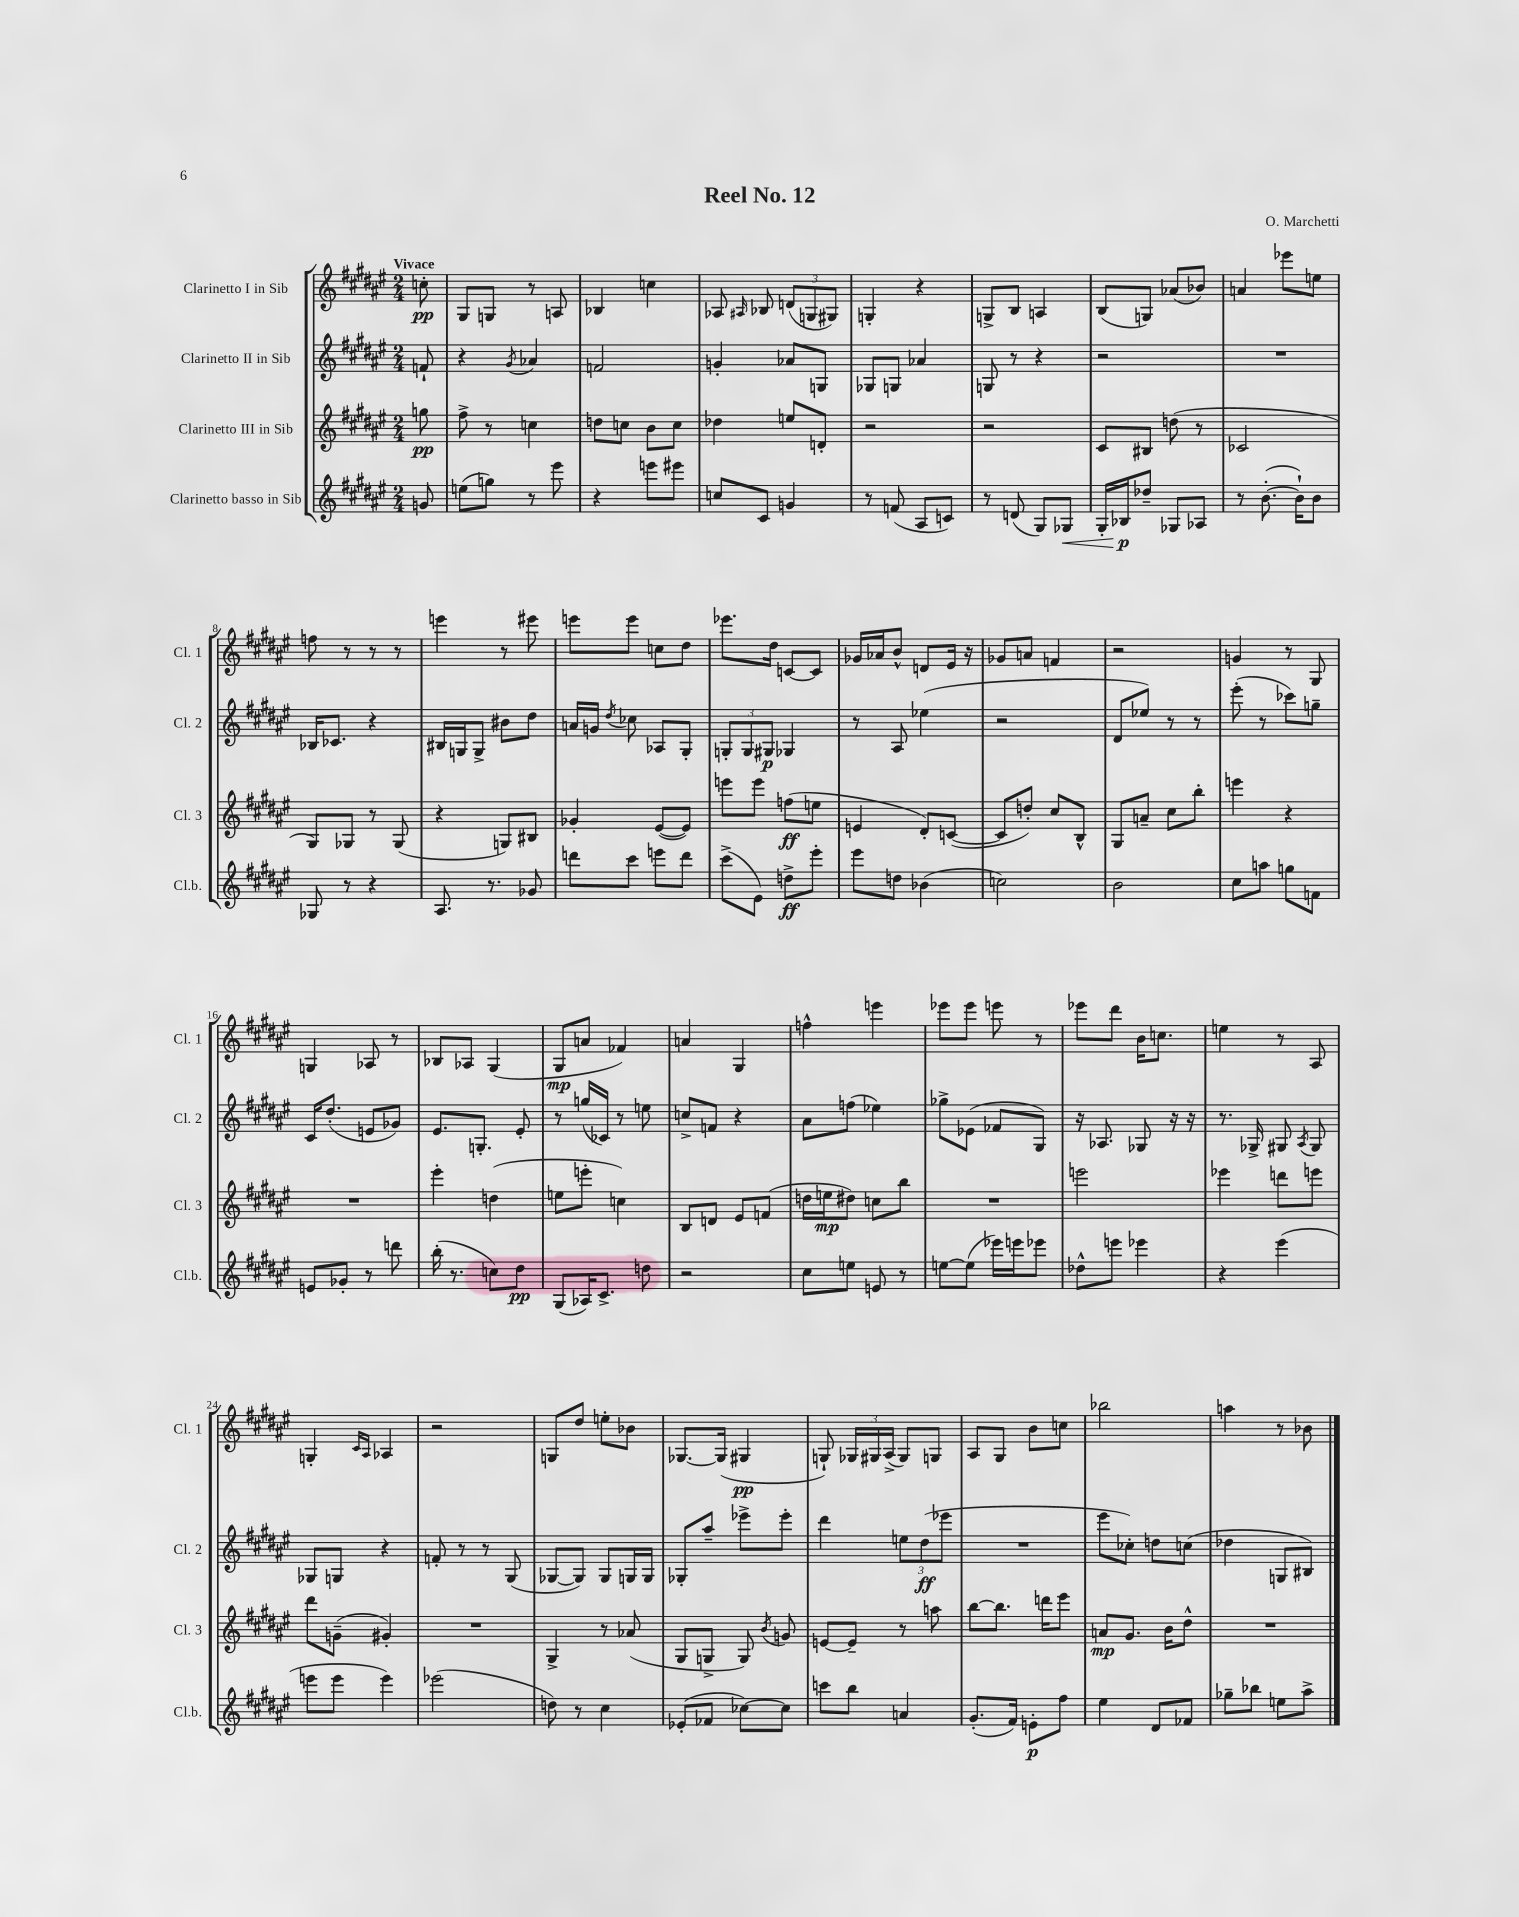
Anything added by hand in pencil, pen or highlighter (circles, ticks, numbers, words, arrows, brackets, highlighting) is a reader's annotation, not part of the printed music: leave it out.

**kern	**kern	**kern	**kern
*staff4	*staff3	*staff2	*staff1
*clefG2	*clefG2	*clefG2	*clefG2
*k[f#c#g#d#a#e#]	*k[f#c#g#d#a#e#]	*k[f#c#g#d#a#e#]	*k[f#c#g#d#a#e#]
*M2/4	*M2/4	*M2/4	*M2/4
8g/	8gg\	8f`/	8cc'\
=	=	=	=
(8ee\L	8ff#^\	4r	8G#/L
8gg\J)	8r	.	8G/J
.	.	8qg#/	.
8r	4cc\	4a-/	8r
8eee#\	.	.	8A/
=	=	=	=
4r	8dd\L	2f/	4B-/
.	8cc\J	.	.
8eee\L	8b\L	.	4cc\
8eee#\J	8cc\J	.	.
=	=	=	=
8cc/L	4dd-\	4g'/	8A-/
.	.	.	16qqA#/
8c#/J	.	.	8B-/
4g/	8ee/L	8a-/L	(12d/L
.	.	.	12G/
.	8d'/J	8G/J	.
.	.	.	12G#/J)
=	=	=	=
8r	2r	8G-/L	4G'/
(8f/	.	8G/J	.
8A#/L	.	4a-/	4r
8c/J)	.	.	.
=	=	=	=
8r	2r	8G/	8G^/L
(8d/	.	8r	8B/J
8G#/L)	.	4r	4A/
8G-/J	.	.	.
=	=	=	=
16G#'/LL	8c#/L	2r	(8B/L
16B-/J	.	.	.
8dd-~/J	8B#/J	.	8G/J)
8G-/L	(8dd\	.	(8a-/L
8A-/J	8r	.	8b-/J)
=	=	=	=
8r	2c-/	2r	4a/
([8.b'\	.	.	.
.	.	.	8eee-\L
16b`\]LK)	.	.	.
8b\J	.	.	8ee\J
=	=	=	=
8G-/	8G#/L)	16B-/LK	8ff\
.	.	8.c-/J	.
8r	8G-/J	.	8r
4r	8r	4r	8r
.	(8G-/	.	8r
=	=	=	=
8.A#/	4r	16B#/LL	4eee\
.	.	16G/J	.
.	.	8G^/J	.
8.r	.	.	.
.	8G/L)	8b#\L	8r
8g-/	8B#/J	8dd#\J	8eee#\
=	=	=	=
8ddd\L	4g-'/	16a/LL	8eee\L
.	.	16g/JJ	.
.	.	8qdd#/	.
8ccc#\J	.	8cc-\	8eee\J
8eee\L	([8e#/L	8A-/L	8cc\L
8ddd\J	8e#/]J)	8G#'/J	8dd#\J
=	=	=	=
(8ccc#^\L	8eee\L	12G'/L	8.eee-\L
.	.	12G/	.
8e#\J)	8eee\J	.	.
.	.	12G#/J	.
.	.	.	16dd#\Jk
8dd^\L	(8ff\L	4G-/	[8c/L
8eee#'\J	8ee\J	.	8c/]J
=	=	=	=
8eee#\L	4e/	8r	16g-/LL
.	.	.	16a-/J
8dd\J	.	8A#/	8b^^/J
(4b-\	8d#'/L)	(4ee-\	8d/L
.	([8c/J	.	16e#/Jk
.	.	.	16r
=	=	=	=
2cc\)	8c/]L	2r	8g-/L
.	8dd'/J)	.	8a/J
.	8cc#/L	.	4f/
.	8B^^/J	.	.
=	=	=	=
2b\	8G#/L	8d#/L	2r
.	8a~/J	8ee-/J)	.
.	8cc#\L	8r	.
.	8bb'\J	8r	.
=	=	=	=
8cc#\L	4eee\	(8eee#'\	4g/
8aa\J	.	8r	.
8gg\L	4r	8ccc-\L)	8r
8f\J	.	8gg~\J	8G#/
=	=	=	=
8e/L	2r	16c#/LK	4G/
.	.	(8.dd#'/J	.
8g-'/J	.	.	.
8r	.	8e/L	8A-/
8ddd\	.	8g-/J)	8r
=	=	=	=
(16bb'\	4eee#'\	8.e#/L	8B-/L
8.r	.	.	.
.	.	.	8A-/J
.	.	8.G'/J	.
8cc\L)	(4dd\	.	(4G#/
8dd#\J	.	8e#'/	.
=	=	=	=
(8G#/L	8ee\L	8r	8G#/L
16A-/K)	8eee'\J	(16gg/LL	8a/J
8.c#^/J	.	16c-/JJ)	.
.	4cc\)	8r	4f-/)
8dd\	.	8ee\	.
=	=	=	=
2r	8B/L	8cc^/L	4a/
.	8d/J	8f/J	.
.	8e#/L	4r	4G#/
.	(8f/J	.	.
=	=	=	=
8cc#\L	16dd\LL	8a#\L	4ff^^\
.	16ee\J	.	.
8ee\J	8dd#\J)	(8ff\J	.
8e/	8cc\L	4ee-\)	4eee\
8r	8bb\J	.	.
=	=	=	=
[8ee\L	2r	8gg-^\L	8eee-\L
(8ee\]J	.	(8e-\J	8eee-\J
16eee-\LL)	.	8f-/L	8eee\
16eee\J	.	.	.
8eee-\J	.	8G#/J)	8r
=	=	=	=
8dd-^^\L	2eee\	16r	8eee-\L
.	.	8.A-/	.
8eee\J	.	.	8ddd#\J
4eee-\	.	8G-/	16b\LK
.	.	.	8.cc\J
.	.	16r	.
.	.	16r	.
=	=	=	=
4r	4eee-\	8.r	4ee\
.	.	16G-^/	.
(4eee#\	8ddd\L	8G#/	8r
.	.	8qA#/	.
.	8eee\J	8G#/	8A#/
=	=	=	=
8eee\L	8ddd#\L	8G-/L	4G'/
8eee\J	(8g~\J	8G/J	.
.	.	.	16qqc#/LL
.	.	.	16qqA#/JJ
4eee\)	4g#'/)	4r	4A-/
=	=	=	=
(2eee-\	2r	8f'/	2r
.	.	8r	.
.	.	8r	.
.	.	(8G#/	.
=	=	=	=
8dd\)	4G#^/	[8G-/L	8G/L
8r	.	8G-/]J)	8dd#/J
4cc#\	8r	8G-/L	8ee'\L
.	(8a-/	16G/L	8b-\J
.	.	16G/JJ	.
=	=	=	=
(8e-'/L	8G#/L	8G-'/L	[8.G-/L
8f-/J	8G^/J	8aa#~/J	.
.	.	.	(16G-/]Jk
[8cc-\L)	8G/)	8eee-^\L	4G#/
.	8qb/	.	.
8cc-\]J	8g/	8eee-'\J	.
=	=	=	=
8ccc\L	[8e/L	4ddd#\	8G`/)
8bb\J	8e~/]J	.	24G-/LL
.	.	.	24G#/
.	.	.	(24A#^/JJ
4a/	8r	12ee\L	8G#/L)
.	.	(12dd#\	.
.	8aa\	.	8G/J
.	.	12eee-\J	.
=	=	=	=
(8.g#'/L	[8bb\L	2r	8A#/L
.	8.bb\]J	.	8G#/J
16f#/Jk)	.	.	.
8e'\L	.	.	8b\L
.	16ddd\LK	.	.
8ff#\J	8eee#\J	.	8cc\J
=	=	=	=
4ee#\	8a/L	8eee#\L	2bb-\
.	8.g#/J	8cc-'\J)	.
8d#/L	.	8dd\L	.
.	16b\LK	.	.
8f-/J	8dd#^^\J	(8cc\J	.
=	=	=	=
8gg-~\L	2r	4dd-\	4aa\
8bb-\J	.	.	.
8ee\L	.	8G/L	8r
8aa#^\J	.	8B#/J)	8b-\
==	==	==	==
*-	*-	*-	*-
